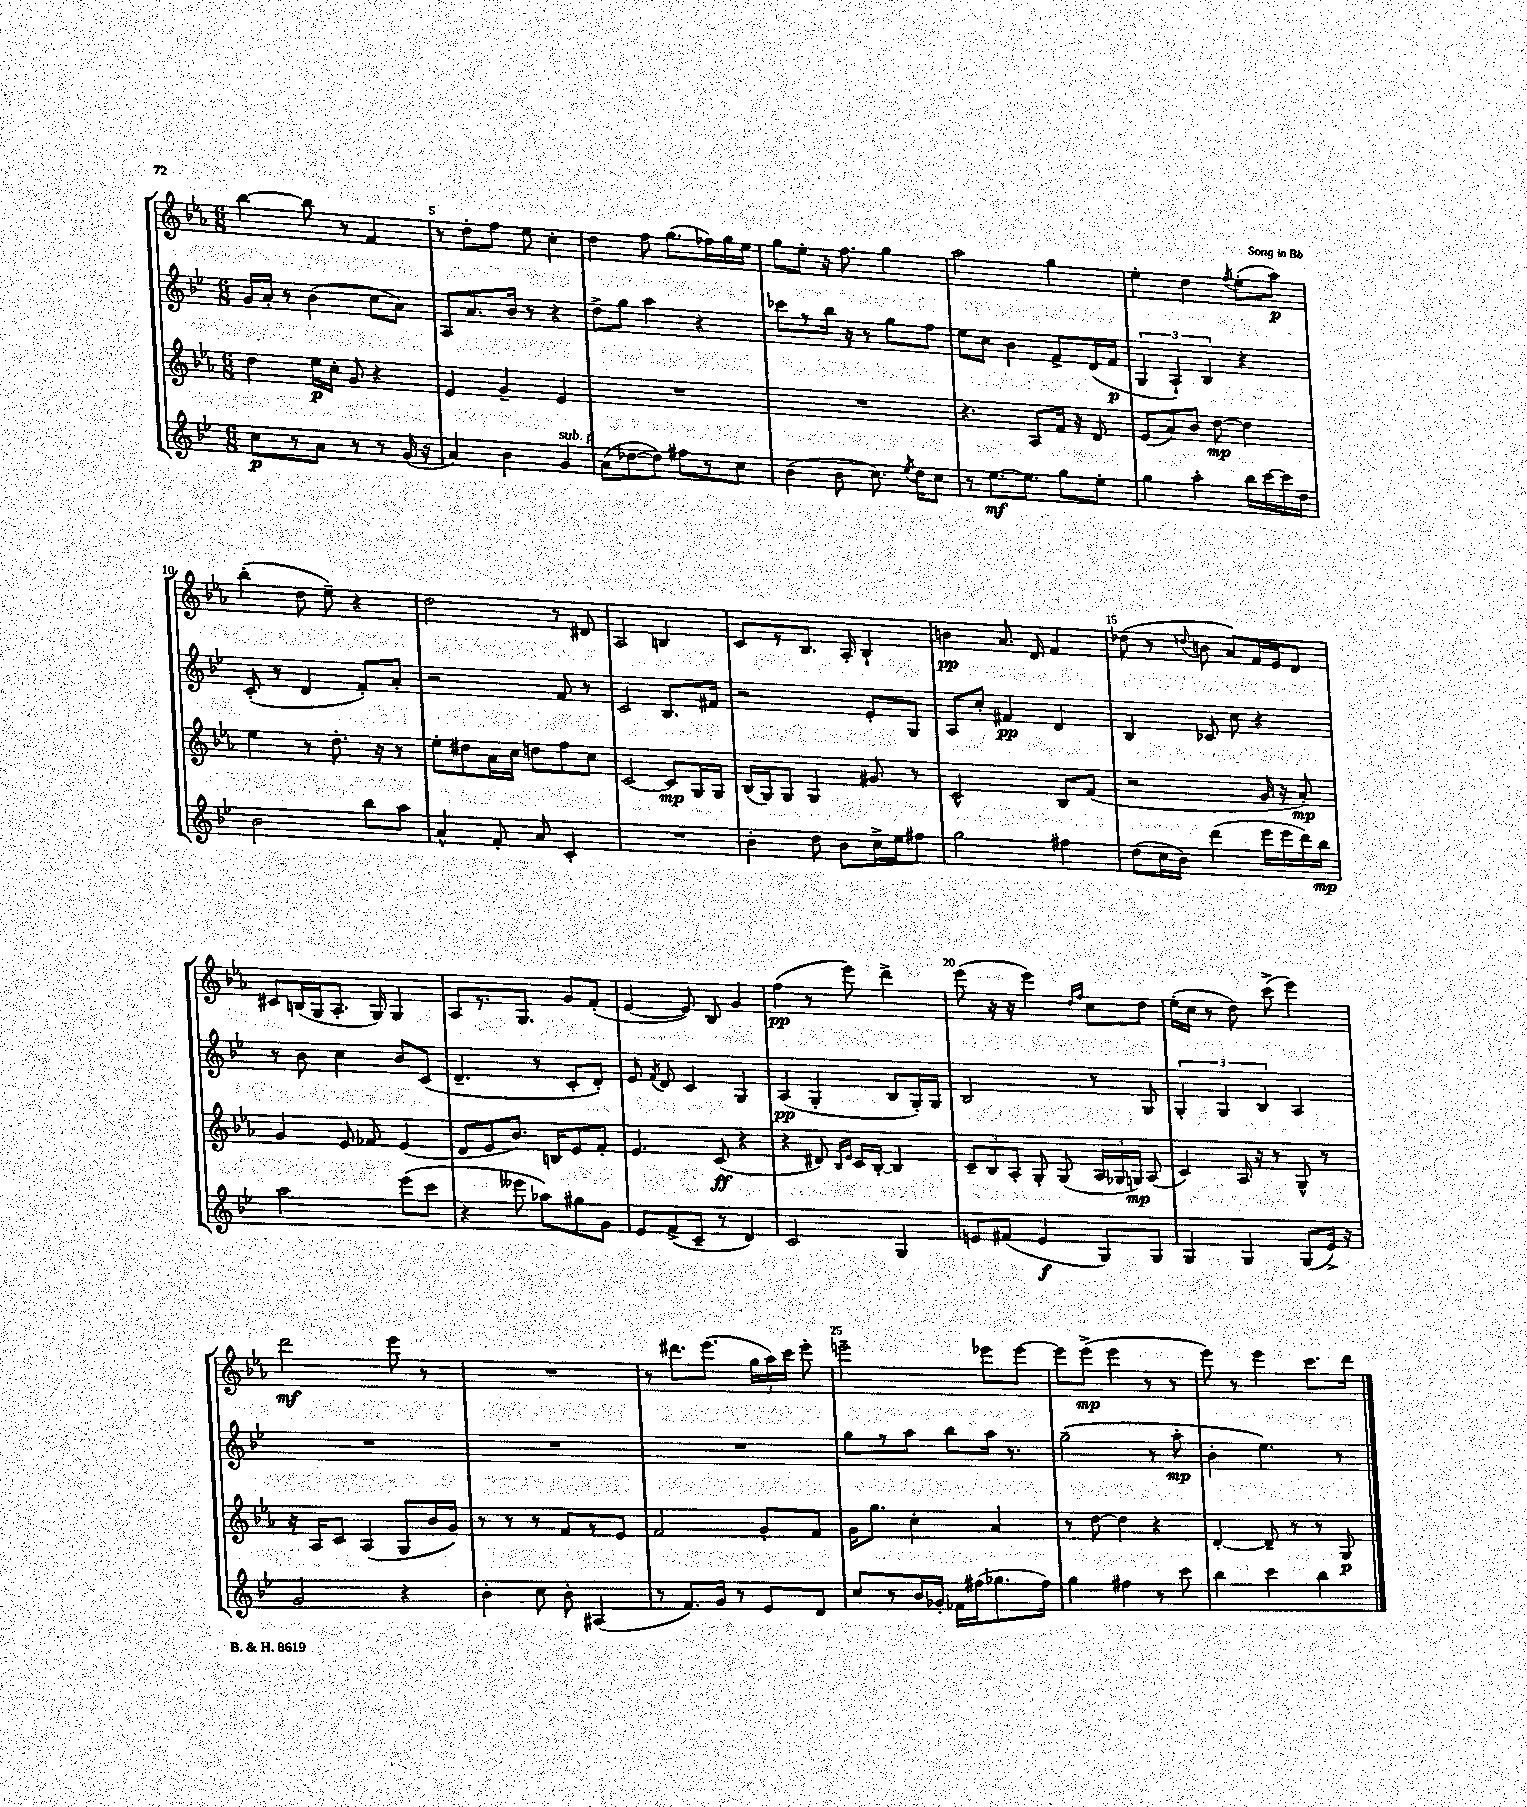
<<
\new StaffGroup <<
\new Staff = "s0" {
    \clef treble \key ees \major \numericTimeSignature \time 6/8
    \autoBeamOff bes''4~ bes''8 r8 f'4 |
    r8 d''8[-. f''8] ees''8 c''4-. |
    d''4 f''8 g''8.[( fes''16) g''16 ees''16] |
    g''8[ ees''8]-. r16 f''8. g''4 |
    aes''2 g''4 |
    ees''4-. d''4 \acciaccatura { f''8 } ees''8[-.( aes''8]\p) |
    bes''4-.( d''8 ees''8--) r4 |
    d''2 r8 dis'8 |
    aes2 b4 |
    c'8[ r8 bes8.] aes16-. bes4-! |
    b'4\pp aes'8. d'16 f'4 |
    des''8( r8 \appoggiatura { d''8 } b'8 aes'8[) f'16 ees'16 d'8] |
    cis'8[ b16( g16 aes8.]-. g16) g4 |
    aes8[ r8. g8.] g'8[ f'8]-.( |
    ees'4~ ees'8) bes8 g'4 |
    f''4\pp( r8 ees'''8) d'''4-> |
    ees'''8( r16 r16 ees'''4) \grace { d''16[ f''16] } c''8[ d''8] |
    ees''16[-.( c''16] r8 d''8) c'''8->( ees'''4) |
    d'''2\mf ees'''8 r8 |
    R2. |
    r8 dis'''8.[ ees'''8.]( \tuplet 3/2 { g''16[ aes''16) c'''16] } ees'''8-. |
    e'''2-- ees'''8[ ees'''8]~ |
    ees'''8[ ees'''8]->\mp( ees'''4 r8 r8 |
    ees'''8) r8 ees'''4 c'''8.[ d'''16] \bar "|." |
}
\new Staff = "s1" {
    \clef treble \key bes \major \numericTimeSignature \time 6/8
    \autoBeamOff g'16[ a'16]-. r8 bes'4( c''8[ a'8]) |
    a8[ a'8. bes'16] r8 r4 |
    d''8[-> g''8] a''4 r4 |
    ces'''8[ r8 bes''16] r16 r8 g''8[ f''8] |
    ees''8[ c''8] bes'4 f'8[-> d'16( f'16]\p |
    \tuplet 3/2 { g4 a4-!) bes4 } r4 |
    c'8-.( r8 d'4 f'8[-.) a'8]-. |
    r2 f'8 r8 |
    c'2 bes8.[ fis'16] |
    r2 ees'8[-. g8] |
    a8[ c''8]-. fis'4\pp d'4 |
    bes4 ces'8 c''8 r4 |
    r8 bes'8 c''4 bes'8[ c'8]( |
    d'4.-- r8 c'8[-. d'8]-.) |
    ees'8 \acciaccatura { f'8 } d'8 c'4 g4 |
    a4\pp( g4-. bes8[ g16-.) g16] |
    bes2 r8 g8 |
    \tuplet 3/2 { g4-. g4 bes4 } a4 |
    R2. |
    R2. |
    R2. |
    g''8[ r8 a''8] bes''8[ a''16] r8. |
    g''2--( r8 a''8-.\mp |
    bes'4-. ees''4.) r8 \bar "|." |
}
\new Staff = "s2" {
    \clef treble \key ees \major \numericTimeSignature \time 6/8
    \autoBeamOff d''4 ees''16[\p c''16]-. g'8 r4 |
    ees'4 g'4-- ees'4 |
    R2. |
    R2. |
    r4. aes8[ f'16] r16 d'8 |
    ees'8[( aes'8) bes'8] d''8~\mp d''4 |
    ees''4 r8 d''8.-. r16 r8 |
    ees''8[-. dis''8 aes'16 c''16] d''8[ f''8 c''8] |
    c'2~ c'8[\mp g16 g16] |
    bes16[( g16) g8] g4 gis'8 r8 |
    c'2-^ bes8[ f'8]( |
    r2 g'16 r16 aes'8-.\mp) |
    g'4 ees'8 fes'8 ees'4( |
    d'8[ ees'8 bes'8.]) b16[ ees'8 f'8]-. |
    ees'4. c'8\ff( r4 |
    r4 dis'8) \grace { bes16[ ees'16] } c'16[ bes16]~-. bes4 |
    \tuplet 3/2 { c'8[-- bes8 aes8]-. } g8-. g8( \tuplet 3/2 { aes16[ ges16 g16]\mp) } aes8( |
    c'4) aes16 r16 r8 g8-^ r8 |
    r16 aes16[ c'8] aes4( g8[ bes'16 g'16]) |
    r8 r8 r8 f'8[ r8 ees'8] |
    f'2 g'8[-. f'8] |
    g'16[ g''8.] c''4-. aes'4 |
    r8 d''8~ d''4 r4 |
    d'4~-. d'8-- r8 r8 g8\p \bar "|." |
}
\new Staff = "s3" {
    \clef treble \key bes \major \numericTimeSignature \time 6/8
    \autoBeamOff c''8[\p r8 a'8] r8 r8 g'16( r16 |
    a'4) bes'4 g'4^\markup { \italic "sub. p" } |
    a'8[( des''8~ des''8]) fis''8[ r8 c''8] |
    bes'4( bes'8 c''8.) \acciaccatura { ees''8 } d''16[ c''8] |
    r8 ees''8.[~\mf ees''8.] g''8[ ees''8]-. |
    g''4 a''4-. bes''16[ c'''16~ c'''16 d''16] |
    bes'2 bes''8[ a''8] |
    a'4-^ f'8-. a'8 c'4-. |
    R2. |
    bes'4-. d''8 bes'8[ c''16-> ees''16 fis''8] |
    g''2 fis''4 |
    d''8[( c''16 bes'16]) d'''4( ees'''16[ ees'''16 d'''16) bes''16]\mp |
    a''2 ees'''8[( c'''8] |
    r4 eeses'''8 aes''8[) gis''8 g'8] |
    ees'8[ f'8->( c'8]-- r8 d'4) |
    c'2 g4 |
    e'8[ fis'8]( e'4\f g8[) g8] |
    g4 g4 g8[( ees'16]->) r16 |
    g'2 r4 |
    bes'4-. c''8 bes'8-. ais4( |
    r8 f'8.[) g'16] r8 ees'8[ d'8] |
    c''8[ r8 bes'16 ges'16]-. fes'16[ fis''16( ges''8. fis''16]) |
    g''4 fis''4 r8 c'''8 |
    bes''4 c'''4 bes''4 \bar "|." |
}
>>
>>
\layout { \context { \Score currentBarNumber = #4 \override BarNumber.break-visibility = ##(#f #t #t) barNumberVisibility = #(every-nth-bar-number-visible 5) } }
